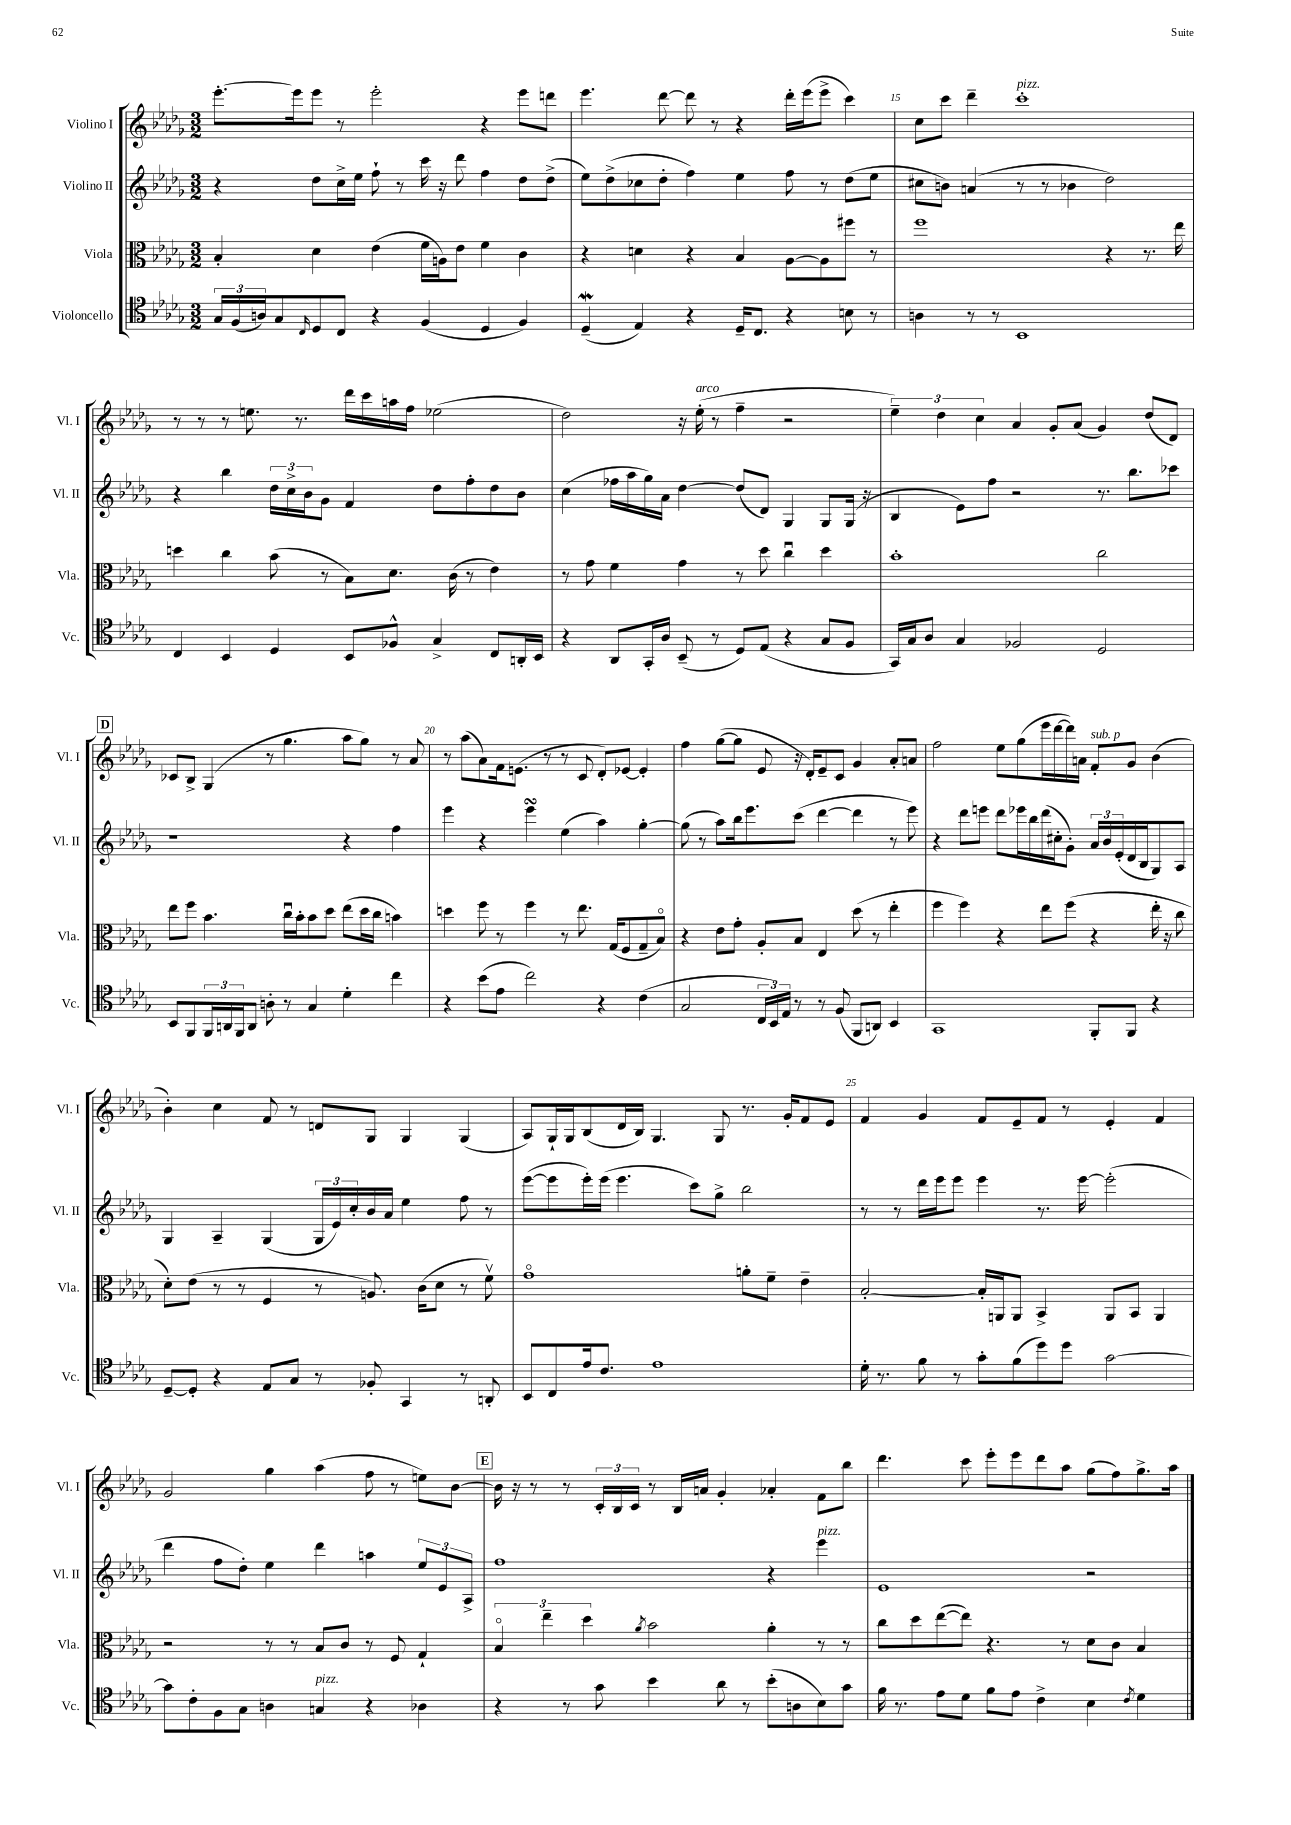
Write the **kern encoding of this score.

**kern	**kern	**kern	**kern
*staff4	*staff3	*staff2	*staff1
*clefC4	*clefC3	*clefG2	*clefG2
*k[b-e-a-d-g-]	*k[b-e-a-d-g-]	*k[b-e-a-d-g-]	*k[b-e-a-d-g-]
*M3/2	*M3/2	*M3/2	*M3/2
24G-	4B-'	4r	[8.eee-'
(24F	.	.	.
24A)	.	.	.
8G-	.	.	.
.	.	.	16eee-]
16qqC	.	.	.
8D-	4d-	8dd-	8eee-
8C	.	16cc^	8r
.	.	16ee-	.
4r	(4e-	8ff`	2eee-'
.	.	8r	.
(4F	16f	16ccc	.
.	16A)	16r	.
.	8e-	8ddd-	.
4D-	4f	4ff	4r
4F)	4c	8dd-	8eee-
.	.	(8dd-^	8ddd
=	=	=	=
(4D-~	4r	8ee-)	4.eee-
.	.	(8dd-^	.
4E-)	4d	8cc-	.
.	.	8dd-'	[8ddd-
4r	4r	4ff)	8ddd-]
.	.	.	8r
16D-~	4B-	4ee-	4r
8.C	.	.	.
4r	[8A-	8ff	16ddd-'
.	.	.	(16eee-
.	8A-]	8r	8eee-^
8B	8ff#	(8dd-	4ccc)
8r	8r	8ee-	.
=	=	=	=
4A	1ff	8cc#	8cc
.	.	8b)	8ccc
8r	.	(4a	4ddd-~
8r	.	.	.
1BB-	.	8r	1ccc'
.	.	8r	.
.	.	4b-	.
.	4r	2dd-)	.
.	8.r	.	.
.	16ee-	.	.
=	=	=	=
4C	4dd	4r	8r
.	.	.	8r
4BB-	4cc	4bb-	8r
.	.	.	8.ee
4D-	(8b-	24dd-	.
.	.	24cc^	.
.	.	.	8.r
.	.	24b-	.
.	8r	8g-	.
8BB-	8B-)	4f	16ddd-
.	.	.	16ccc
8F-^^	8.d-	.	16aa
.	.	.	16ff
4G-^	.	8dd-	(2ee-
.	(16c	.	.
.	8r	8ff'	.
8C	4e-)	8dd-	.
16AA'	.	8b-	.
16BB-	.	.	.
=	=	=	=
4r	8r	(4cc	2dd-)
.	8g-	.	.
8AA-	4f	16ff-	.
.	.	16aa-	.
16GG-'	.	16gg-)	.
16A-	.	16a-	.
(8BB-~	4g-	[4dd-	16r
.	.	.	(16ee-'
8r	.	.	8r
8D-)	8r	(8dd-]	4ff~
(8E-	8dd-	8d-)	.
4r	4ccu	4G-	2r
8G-	4dd-	8G-	.
8F	.	(16G-	.
.	.	16r	.
=	=	=	=
16GG-)	1b-'	4B-	6ee-~)
16G-	.	.	.
8A-	.	.	.
.	.	.	6dd-
4G-	.	8e-)	.
.	.	.	6cc
.	.	8ff	.
2F-	.	2r	4a-
.	.	.	8g-'
.	.	.	(8a-
2D-	2cc	8.r	4g-)
.	.	8.bb-	.
.	.	.	(8dd-
.	.	8ccc-	8d-)
=	=	=	=
8BB-	8ee-	1r	8c-
8FF	8ff	.	8B-^
24FF	4.b-	.	(4G-
24AA	.	.	.
24FF	.	.	.
8AA	.	.	.
8A'	.	.	8r
8r	16ccu	.	4.gg-
.	16b-'	.	.
4G-	8b-	.	.
.	8dd-	.	.
4d-'	(8ee-	4r	8aa-
.	16dd-	.	8gg-)
.	16cc	.	.
4cc	4b)	4ff	8r
.	.	.	8a-
=	=	=	=
4r	4dd	4eee-	8r
.	.	.	(8aa-
(8b-	8ff	4r	8a-)
8e-	8r	.	16f
.	.	.	(8.e
2cc)	4ff	4eee-	.
.	.	.	8r
.	8r	(4ee-	8r
.	8.ee-	.	8c
4r	.	4aa-)	8d-')
.	(16G-	.	.
.	8F	.	[8e-
(4c	8G-~	[4gg-'	4e-']
.	8B-o)	.	.
=	=	=	=
2G-	4r	(8gg-]	4ff
.	.	8r	.
.	8e-	8aa-)	([8gg-
.	8g-'	16bb-	8gg-]
.	.	8.eee-	.
24C	8A-'	.	8e-
24BB-)	.	.	.
24E-	.	.	.
8r	8B-	(8ccc	16r
.	.	.	16d-')
8r	4E-	[4ddd-	8e-~
(8F	.	.	8c
8FF	(8dd-	4ddd-]	4g-
8AA)	8r	.	.
4BB-	4ee-'	8r	8a-'
.	.	8eee-)	8a
=	=	=	=
1GG-	4ff	4r	2ff
.	4ff)	8ddd-	.
.	.	8eee	.
.	4r	8ddd-	8ee-
.	.	16eee-	(8gg-
.	.	16bb-	.
.	8ee-	(16ddd-	16eee-
.	.	16cc#'	[16ddd-
.	(8ff	8g-')	16ddd-])
.	.	.	16a
8FF'	4r	24a-	8f'
.	.	24b-	.
.	.	(24e-'	.
8FF	.	16d-	8g-
.	.	16B-	.
4r	16ee-'	8G-)	(4b-
.	16r	.	.
.	8cc	8A-	.
=	=	=	=
[8D-~	8d-')	4G-	4b-')
8D-']	(8e-	.	.
4r	8r	4A-~	4cc
.	8r	.	.
8E-	4F	(4G-	8f
8G-	.	.	8r
8r	8r	24G-	8d
.	.	24e-)	.
.	.	24cc'	.
8F-'	8.A)	16b-	8G-
.	.	16a-	.
4GG-	.	4ee-	4G-
.	(16c	.	.
.	8d-	.	.
8r	8r	8ff	(4G-
8AA'	8fv)	8r	.
=	=	=	=
8BB-	1g-o	([8eee-	8A-)
8C	.	8eee-]	16G-`
.	.	.	16G-
16e-	.	16eee-')	(8B-
8.c	.	(16eee-	.
.	.	4.eee-	16d-
.	.	.	16B-)
1e-	.	.	4.G-
.	.	8ccc)	.
.	.	8gg-^	8G-
.	8a'	2bb-	8.r
.	8f~	.	.
.	.	.	16g-'
.	4e-~	.	8f
.	.	.	8e-
=	=	=	=
16d-'	[2B-'	8r	4f
8.r	.	.	.
.	.	8r	.
8f	.	16ddd-	4g-
.	.	16eee-	.
8r	.	8eee-	.
8g-'	16B-']	4eee-	8f
.	16AA	.	.
(8f	8AA	.	8e-~
8dd-)	4BB-^	8.r	8f
8dd-	.	.	8r
.	.	[16eee-	.
[2g-	8AA	(2eee-']	4e-'
.	8BB-	.	.
.	4AA	.	4f
=	=	=	=
8g-]	2r	4ddd-	2g-
8c'	.	.	.
8F	.	8ff	.
8G-	.	8dd-')	.
4A	8r	4ee-	4gg-
.	8r	.	.
4G	8B-	4ddd-	(4aa-
.	8c	.	.
4r	8r	4aa	8ff
.	8F	.	8r
4A-	4G-`	12ee-	8ee)
.	.	12e-	.
.	.	.	[8b-
.	.	12A-^	.
=	=	=	=
4r	6B-o	1ff	16b-]
.	.	.	16r
.	.	.	8r
.	6ee-~	.	.
8r	.	.	8r
.	6dd-	.	.
8g-	.	.	24c'
.	.	.	24B-
.	.	.	24c
.	8qa-	.	.
4b-	2b-	.	8r
.	.	.	16B-
.	.	.	16a
8a-	.	.	4g-'
8r	.	.	.
(8b-'	4a-'	4r	4a-'
8A	.	.	.
8B-)	8r	4eee-	8f
8g-	8r	.	8bb-
=	=	=	=
16f	8cc	1e-	4.ddd-
8.r	.	.	.
.	8dd-	.	.
8e-	([8ee-	.	.
8d-	8ee-])	.	8ccc
8f	4.r	.	8eee-'
8e-	.	.	8eee-
4c^	.	.	8ddd-
.	8r	.	8aa-
4B-	8d-	2r	(8gg-
.	8c	.	8ff)
8qc	.	.	.
4d-	4B-	.	8.gg-^
.	.	.	16aa-
==	==	==	==
*-	*-	*-	*-
